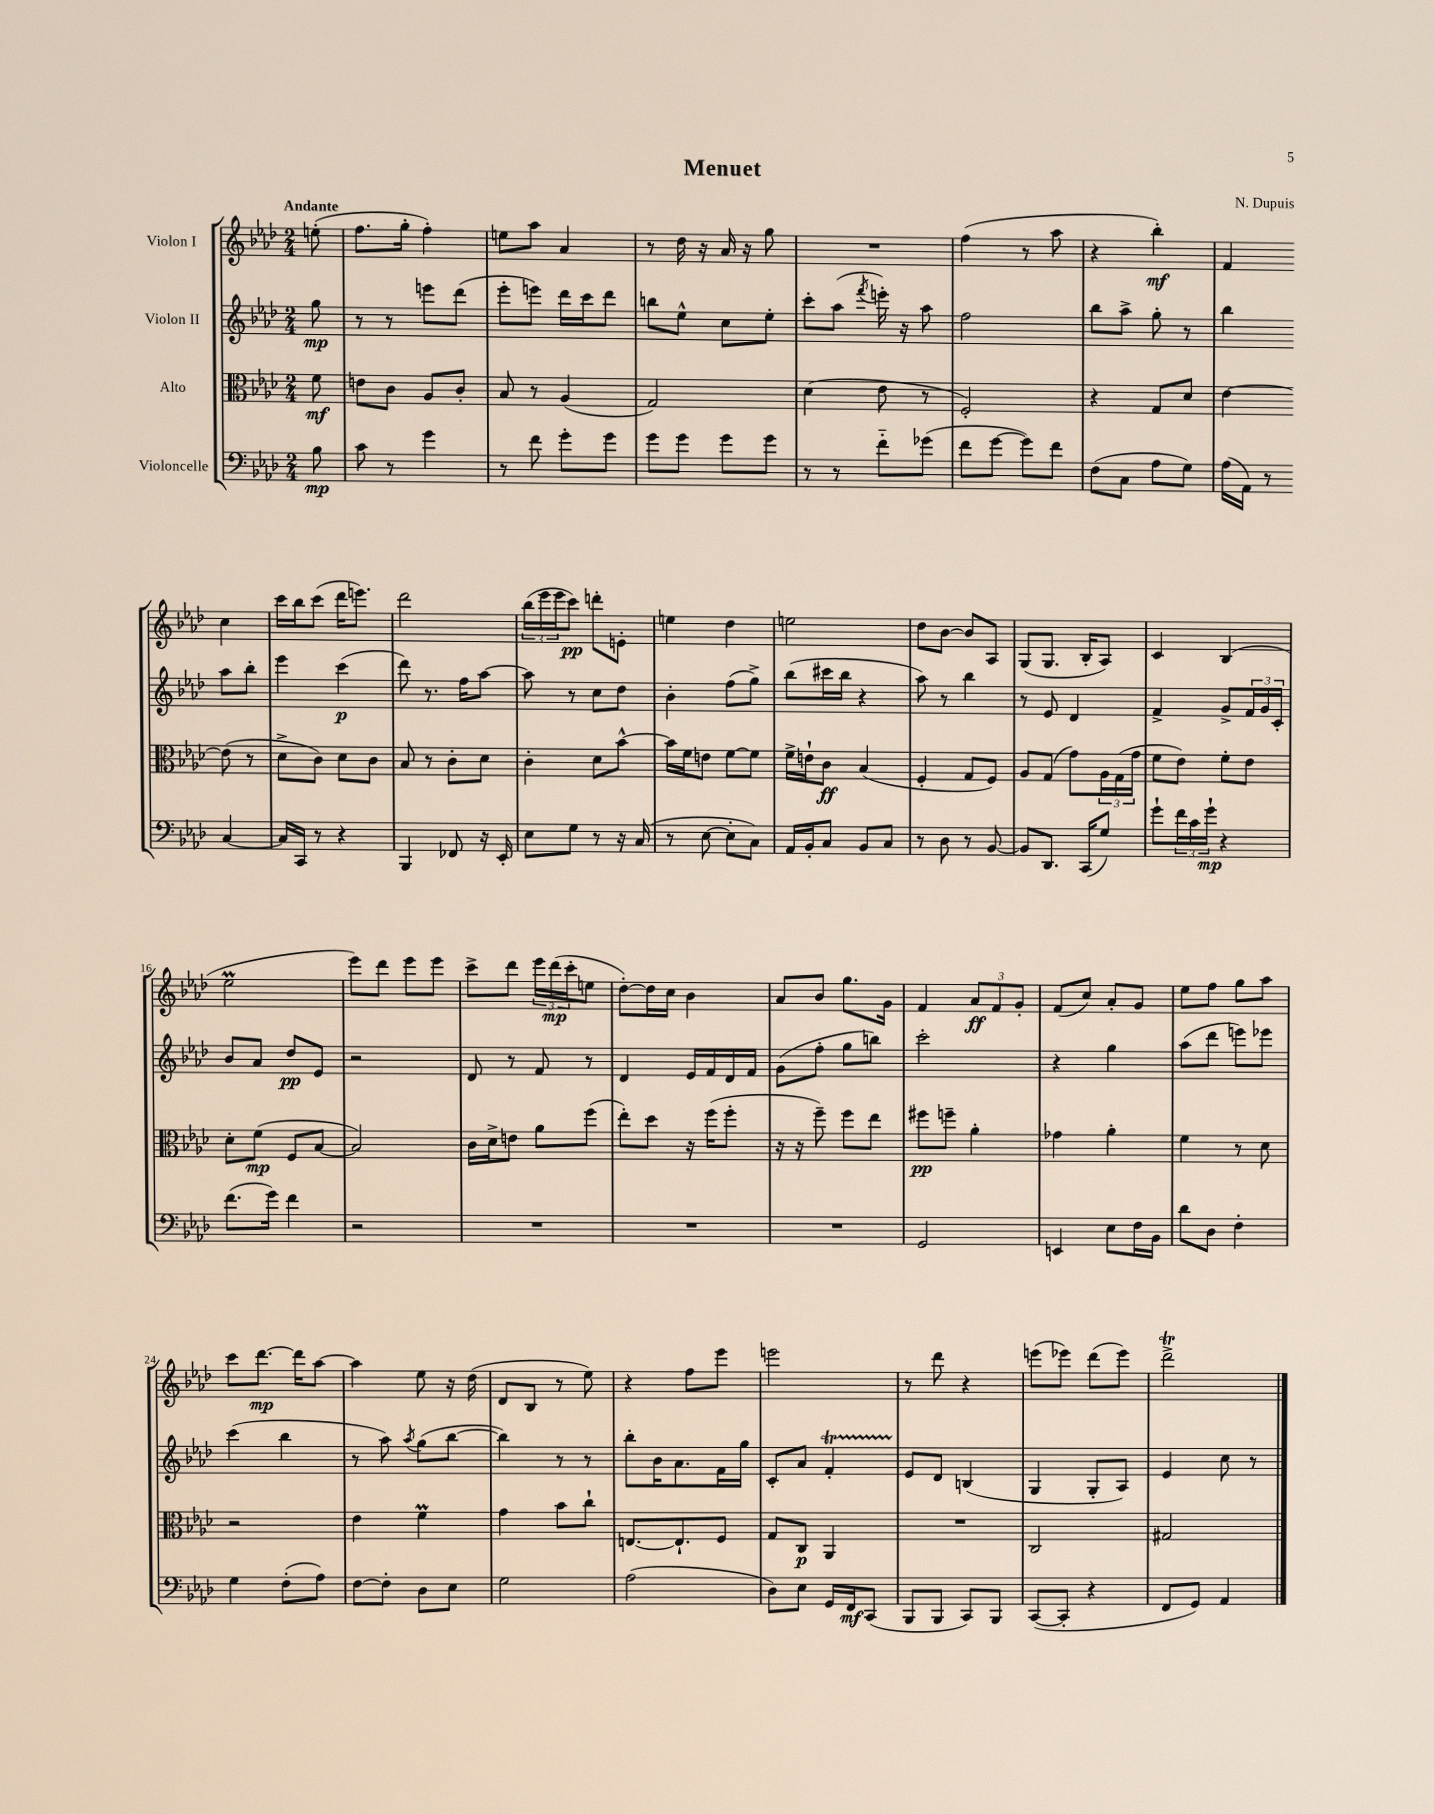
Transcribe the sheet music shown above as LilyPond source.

\header { title = "Menuet" composer = "N. Dupuis" }
<<
\new StaffGroup <<
\new Staff = "s0" \with { instrumentName = "Violon I" } {
    \clef treble \key aes \major \numericTimeSignature \time 2/4 \partial 8 \tempo "Andante"
    e''8-.( |
    f''8. g''16-. f''4-.) |
    e''8 aes''8 aes'4 |
    r8 des''16 r16 aes'16 r16 g''8 |
    R2 |
    f''4( r8 aes''8 |
    r4 bes''4-.\mf) |
    f'4 c''4 |
    c'''16 bes''16 c'''8( des'''16 e'''8.) |
    des'''2 |
    \tuplet 3/2 { bes''16( ees'''16 ees'''16 } c'''8\pp) d'''8-. e'8-. |
    e''4 des''4 |
    e''2 |
    des''8 bes'8~ bes'8 aes8 |
    g8( g8. bes16-. aes8) |
    c'4 bes4( |
    ees''2\prall |
    ees'''8) des'''8 ees'''8 ees'''8 |
    c'''8-> des'''8 \tuplet 3/2 { ees'''16 des'''16\mp( c'''16-. } e''8 |
    des''8~-.) des''16 c''16 bes'4 |
    aes'8 bes'8 g''8. g'16 |
    f'4 \tuplet 3/2 { aes'8\ff f'8 g'8-. } |
    f'8( c''8) aes'8-. g'8 |
    ees''8 f''8 g''8 aes''8 |
    c'''8 des'''8.~\mp des'''16 aes''8~ |
    aes''4 ees''8 r16 des''16( |
    des'8 bes8 r8 ees''8) |
    r4 f''8 ees'''8 |
    e'''2 |
    r8 des'''8 r4 |
    e'''8( ees'''8) des'''8( ees'''8) |
    des'''2->\trill \bar "|." |
}
\new Staff = "s1" \with { instrumentName = "Violon II" } {
    \clef treble \key aes \major \numericTimeSignature \time 2/4 \partial 8
    g''8\mp |
    r8 r8 e'''8 des'''8( |
    ees'''8-. e'''8) des'''16 c'''16 des'''8 |
    b''8 ees''8-^ c''8 ees''8-. |
    c'''8-. aes''8( \acciaccatura { f'''8 } e'''16-.) r16 aes''8 |
    f''2 |
    bes''8 aes''8-> g''8-. r8 |
    bes''4 aes''8 bes''8-. |
    ees'''4 c'''4\p( |
    des'''8) r8. f''16 aes''8~ |
    aes''8 r8 c''8 des''8 |
    bes'4-. f''8( g''8->) |
    bes''8( cis'''16 bes''16 r4 |
    aes''8) r8 bes''4 |
    r8 ees'8 des'4 |
    f'4-> g'8-> \tuplet 3/2 { f'16 g'16 c'16-. } |
    bes'8 aes'8 des''8\pp ees'8 |
    r2 |
    des'8 r8 f'8 r8 |
    des'4 ees'16 f'16 des'16 f'16 |
    g'8( f''8-. g''8 b''8) |
    c'''2-. |
    r4 g''4 |
    aes''8( des'''8 e'''8) ees'''8 |
    c'''4( bes''4 |
    r8 aes''8) \acciaccatura { aes''8 } g''8( bes''8~ |
    bes''4) r8 r8 |
    bes''8-. bes'16 aes'8. f'16 g''16 |
    c'8-. aes'8 f'4-.\startTrillSpan |
    ees'8\stopTrillSpan des'8 b4( |
    g4 g8-. aes8) |
    ees'4 c''8 r8 \bar "|." |
}
\new Staff = "s2" \with { instrumentName = "Alto" } {
    \clef alto \key aes \major \numericTimeSignature \time 2/4 \partial 8
    f'8\mf |
    e'8 c'8 aes8 c'8-. |
    bes8 r8 aes4( |
    g2) |
    des'4( ees'8 r8 |
    f2-.) |
    r4 g8 des'8 |
    ees'4~ ees'8( r8 |
    des'8-> c'8) des'8 c'8 |
    bes8 r8 c'8-. des'8 |
    c'4-. des'8 bes'8~-^ |
    bes'16 f'16 e'8 f'8~ f'8 |
    f'16-> e'16-! c'8\ff bes4( |
    f4-. g8 f8) |
    aes8 g8( g'8) \tuplet 3/2 { aes16 g16( g'16 } |
    f'8 ees'8) f'8-. ees'8 |
    des'8-. f'8\mp( f8 bes8~ |
    bes2) |
    c'16 des'16-> e'8 aes'8 f''8( |
    ees''8-.) des''8 r16 f''16( f''8-. |
    r16 r16 f''8--) f''8 ees''8 |
    fis''8\pp f''8-- aes'4-. |
    ges'4 aes'4-. |
    f'4 r8 des'8 |
    r2 |
    ees'4 f'4\prall |
    g'4 bes'8 c''8-! |
    e8.~ e8.-! f8 |
    g8 c8\p aes,4 |
    R2 |
    c2 |
    gis2 \bar "|." |
}
\new Staff = "s3" \with { instrumentName = "Violoncelle" } {
    \clef bass \key aes \major \numericTimeSignature \time 2/4 \partial 8
    bes8\mp |
    c'8 r8 g'4 |
    r8 f'8 g'8-. g'8 |
    g'8 g'8 g'8 g'8 |
    r8 r8 f'8-_ ges'8( |
    f'8 g'8~ g'8) f'8 |
    f8( c8 aes8 g8) |
    aes16( aes,16) r8 c4~ |
    c16 c,16 r8 r4 |
    bes,,4 fes,8 r16 ees,16-. |
    ees8 g8 r8 r16 c16( |
    r8 ees8~ ees8-. c8) |
    aes,16 bes,16-. c8 bes,8 c8 |
    r8 des8 r8 bes,8~ |
    bes,8 des,8. c,16( g8) |
    g'8-! \tuplet 3/2 { f'16 c'16 g'16-!\mp } r4 |
    f'8.( g'16) f'4 |
    r2 |
    R2 |
    R2 |
    R2 |
    g,2 |
    e,4 ees8 f16 bes,16 |
    des'8 des8 f4-. |
    g4 f8-.( aes8) |
    f8~ f8-. des8 ees8 |
    g2 |
    aes2( |
    des8) ees8 g,16 f,16\mf c,8( |
    bes,,8 bes,,8 c,8) bes,,8 |
    c,8~( c,8-. r4 |
    f,8 g,8) aes,4 \bar "|." |
}
>>
>>
